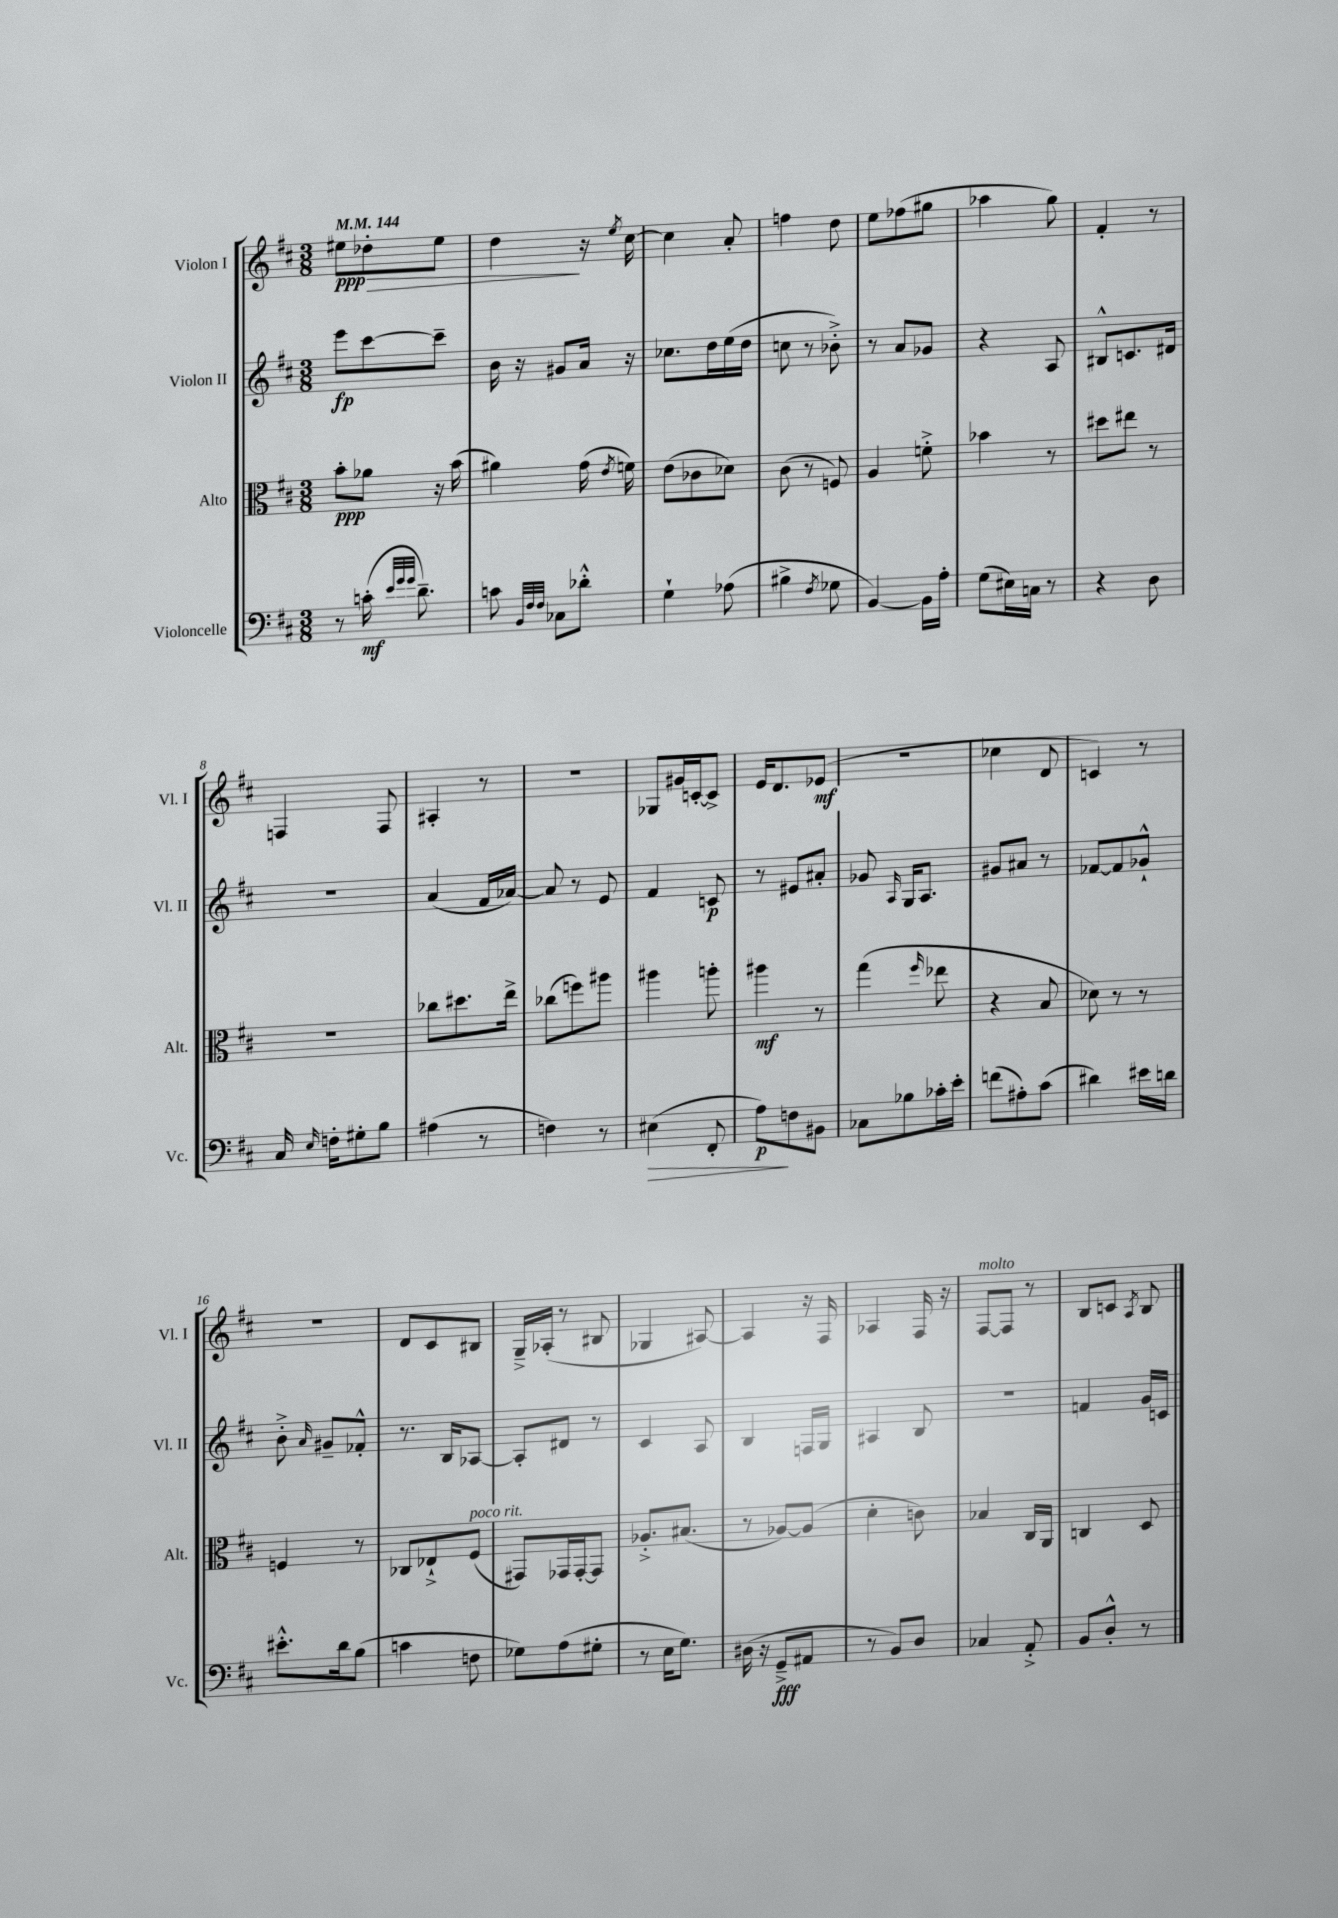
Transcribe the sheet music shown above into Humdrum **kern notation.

**kern	**kern	**kern	**kern
*staff4	*staff3	*staff2	*staff1
*clefF4	*clefC3	*clefG2	*clefG2
*k[f#c#]	*k[f#c#]	*k[f#c#]	*k[f#c#]
*M3/8	*M3/8	*M3/8	*M3/8
*MM144	*MM144	*MM144	*MM144
8r	8b'	8eee	8ee#
(16c'	8a-	[8ccc#	8dd-'
32qqe	.	.	.
32qqg	.	.	.
32qqg	.	.	.
8.d~)	.	.	.
.	16r	8ccc#~]	8ee#
.	(16b	.	.
=	=	=	=
8c	4a#)	16b	4dd
.	.	16r	.
32qqBB	.	.	.
32qqF#	.	.	.
32qqF#	.	.	.
8C-	.	8g#	.
8d-'^^	(16g	16a	16r
.	8qe	.	8qee
.	16f)	16r	[16cc#
=	=	=	=
4G`	(8e	8.cc-	4cc#]
.	8c-	.	.
.	.	16dd	.
(8A-	8d-)	(16ee	8a'
.	.	16dd	.
=	=	=	=
4B#^	(8c#	8cc	4ff
.	8r	8r	.
8qF#	.	.	.
8G-	8F)	8b-'^)	8dd
=	=	=	=
[4BB)	4A	8r	8ee
.	.	8a	(8ff-
16BB]	8f'^	8g-	8gg#
16A'	.	.	.
=	=	=	=
(8G	4b-	4r	4aa-
16E#)	.	.	.
16C	.	.	.
8r	8r	8A	8gg)
=	=	=	=
4r	8dd#	8B#^^	4f#'
.	8ee#	8.c	.
8D	8r	.	8r
.	.	16d#	.
=	=	=	=
16C#	4.r	4.r	4F
16qqE	.	.	.
16F'	.	.	.
8G#'	.	.	.
8B	.	.	8F
=	=	=	=
(4A#	8cc-	(4a	4A#'
.	8.dd#	.	.
8r	.	16f#	8r
.	16ee^	[16a-)	.
=	=	=	=
4F)	(8cc-	8a-]	4.r
.	8ff)	8r	.
8r	8aa#	8e	.
=	=	=	=
(4E#	4aa#	4f#	8G-
.	.	.	16g#
.	.	.	[16c'
8FF#'	8aa'	8c	8c^]
=	=	=	=
8A)	4aa#	8r	16e
.	.	.	8.d
8F	.	8e#	.
8BB#	8r	8a#'	(8e-
=	=	=	=
8C-	(4gg	8g-	4.r
.	.	16qqA	.
8B-	.	16G	.
.	.	8.A	.
.	16qqff#	.	.
16c-'	8ee-	.	.
16e'	.	.	.
=	=	=	=
(8f	4r	8g#	4cc-
8A#')	.	8a#	.
(8c#	8B	8r	8d
=	=	=	=
4d#)	8d-)	[8f-	4c)
.	8r	8f-]	.
16e#	8r	8g-`^^	8r
16d	.	.	.
=	=	=	=
8.e#'^^	4F	8b'^	4.r
.	.	16qqa	.
.	.	8g#~	.
16d	.	.	.
(8B	8r	8f-'^^	.
=	=	=	=
4c	8C-	8.r	8d
.	8E-`^	.	8c#
.	.	16B	.
8F	(8F#	[8A-	8B#
=	=	=	=
8G-)	8GG#)	8A-']	16G~^
.	.	.	(16A-'
(8A	16GG-	8d#	8r
.	[16GG-'	.	.
8G#'	8GG-]	8r	8B#
=	=	=	=
8r	8.A-'^	4c#	4G-
16E	.	.	.
8.G)	(8.B#	.	.
.	.	8A	[8A#)
=	=	=	=
(16D#	8r	4B	4A#]
16r	.	.	.
8GG~^	[8A-)	.	.
8AA#	(8A-]	16F	16r
.	.	16G	16F#
=	=	=	=
8r	4d'	4A#	4A-
8BB)	.	.	.
8D	8c)	8B	16F#
.	.	.	16r
=	=	=	=
4C-	4B-	4.r	[8F#
.	.	.	8F#]
8AA'^	16C#	.	8r
.	16AA	.	.
=	=	=	=
8BB	4C	4f	8B
8D'^^	.	.	8c
.	.	.	8qA
8r	8D	16g	8B
.	.	16c	.
==	==	==	==
*-	*-	*-	*-
